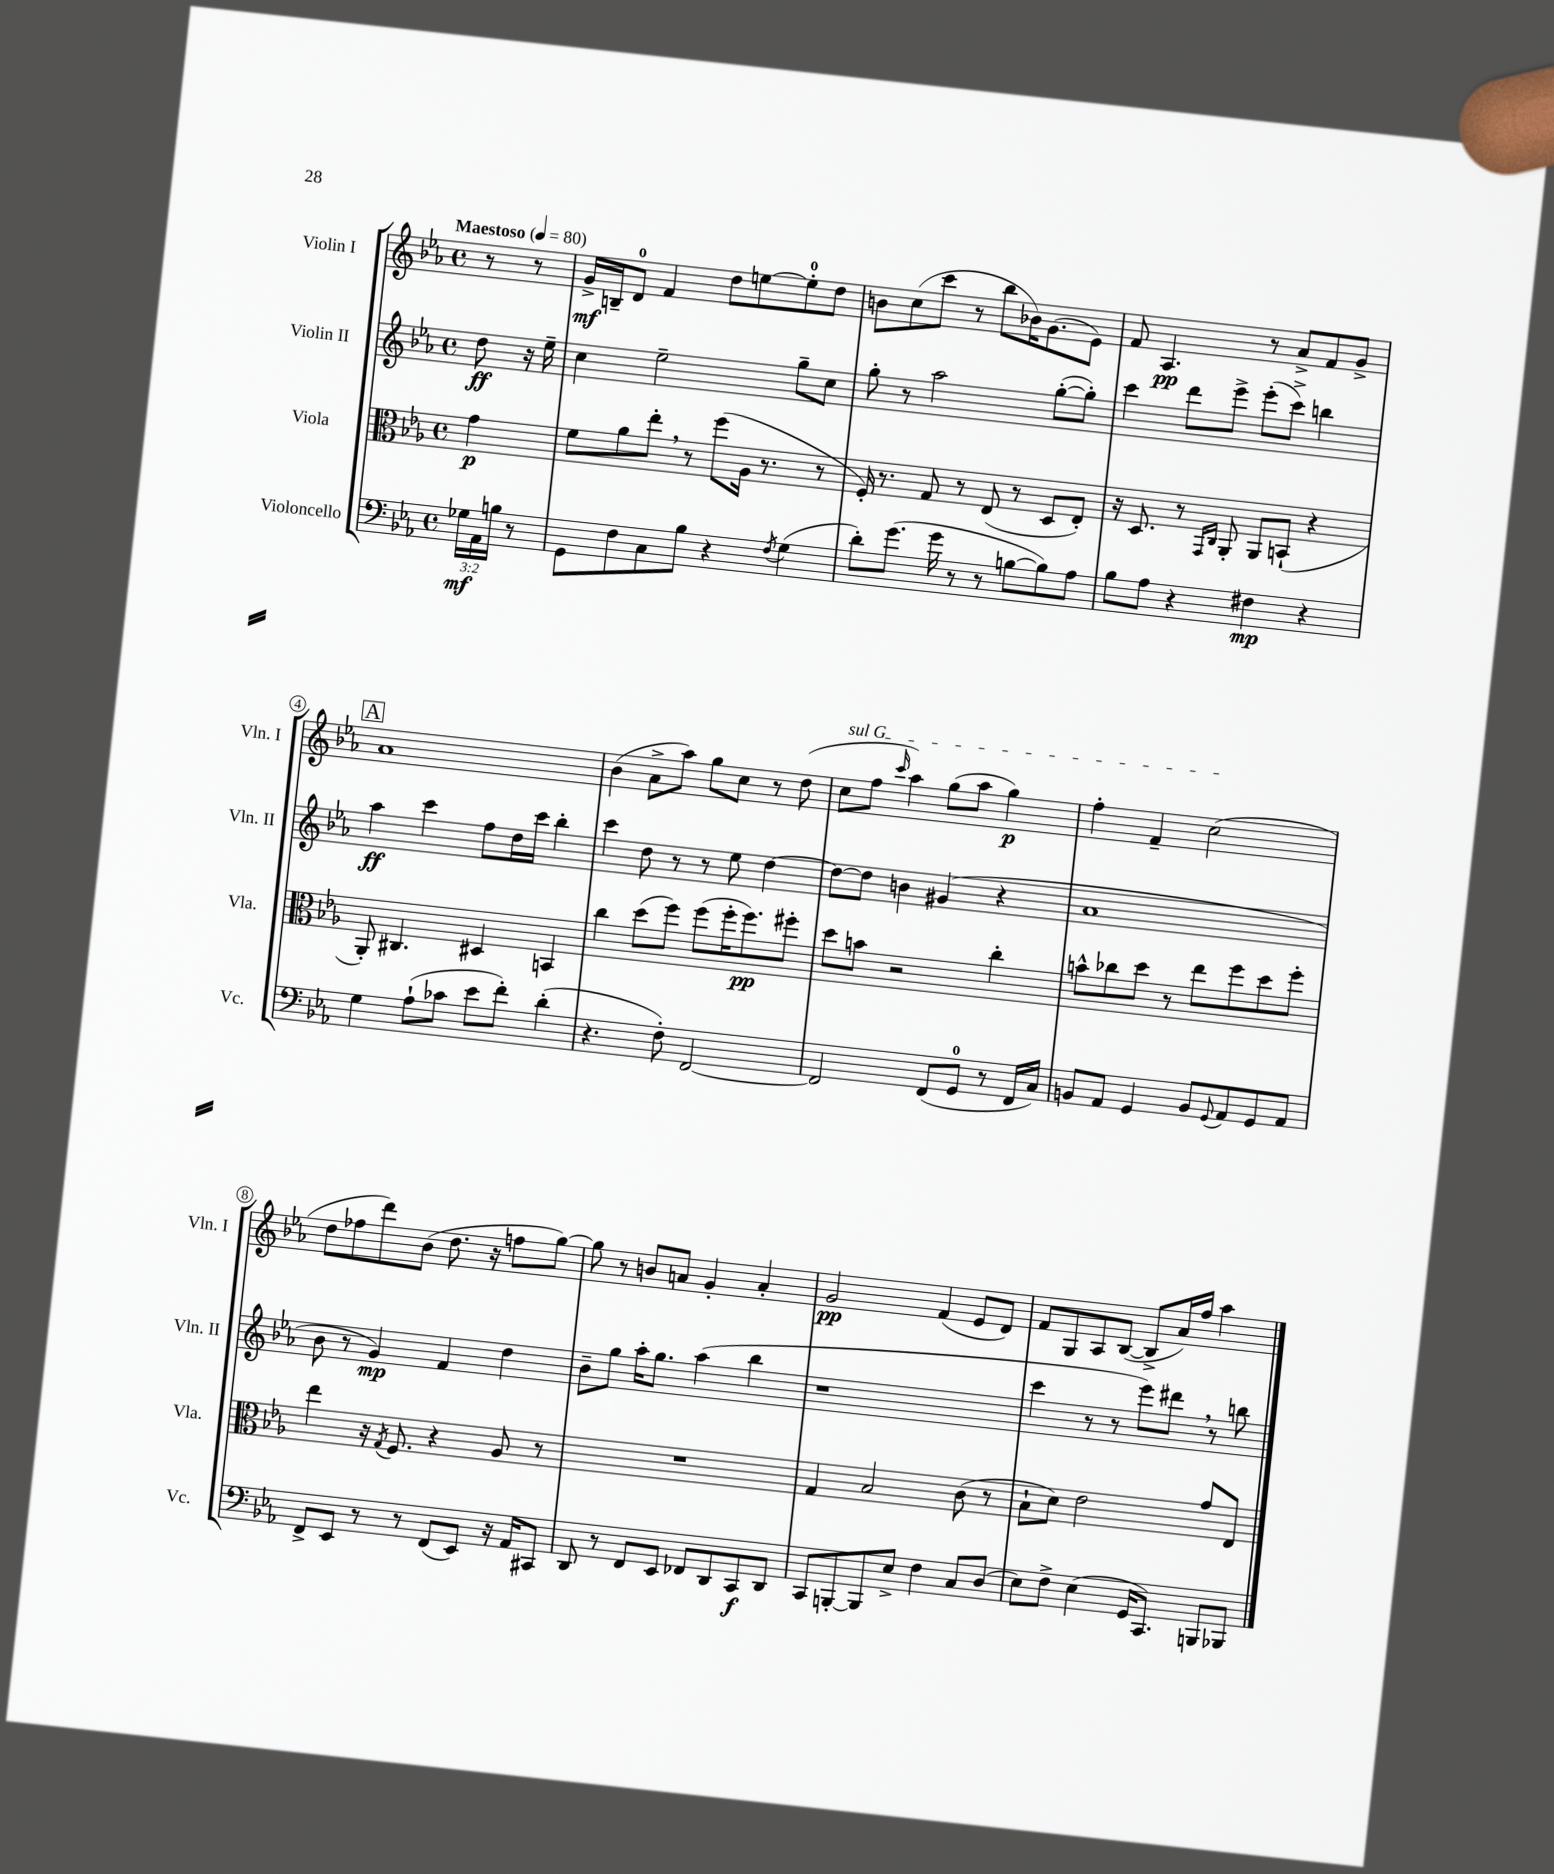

**kern	**kern	**kern	**kern
*staff4	*staff3	*staff2	*staff1
*clefF4	*clefC3	*clefG2	*clefG2
*k[b-e-a-]	*k[b-e-a-]	*k[b-e-a-]	*k[b-e-a-]
*M4/4	*M4/4	*M4/4	*M4/4
*met(c)	*met(c)	*met(c)	*met(c)
*MM80	*MM80	*MM80	*MM80
24G-\LL	4g\	8dd\	8r
24AA-\	.	.	.
24B\JJ	.	.	.
8r	.	16r	8r
.	.	16ee-~\	.
=	=	=	=
8GG\L	8f\L	4cc\	16g^/LL
.	.	.	16B~/J
8F\	8a-\	.	8d/J
8C\	8ee-'\J	2ee-~\	4f/
8B-\J	8r	.	.
4r	(8ff\L	.	8dd\L
.	16A-\Jk	.	[8ee\
.	8.r	.	.
8qF/	.	.	.
(4G\	.	8gg~\L	8ee'\]
.	8r	8cc\J	8dd\J
=	=	=	=
8d'\L)	16F'/)	8gg'\	8b\L
.	8.r	.	.
(8.g\J	.	8r	(8cc\
.	8G/	2aa-\	8ccc\J
16g\	.	.	.
8r	8r	.	8r
8r	(8E-/	.	8bb-\L
[8B\L	8r	.	16b-\K)
.	.	.	(8.g\
8B\])	8D/L	([8gg'\L	.
8A-\J	8E-'/J)	8gg'\]J)	8e-\J)
=	=	=	=
8B-\L	16r	4ccc\	8f/
.	8.D/	.	.
8A-\J	.	.	4.A-/
4r	8r	8ddd\L	.
.	16qqGG/LL	.	.
.	16qqC/JJ	.	.
.	8AA-'/	8eee-^\J	.
4F#\	8AA-/L	(8eee-'\L	8r
.	(8BB`/J	8ccc^\J)	8a-^/L
4r	4r	4bb\	8f/
.	.	.	8g^/J
=	=	=	=
4G\	8AA-'/)	4aa-\	1a-
.	4.C#/	.	.
(8A-`\L	.	4ccc\	.
8c-\J	.	.	.
8e-\L	4D#/	8ff\L	.
8f'\J)	.	16dd\L	.
.	.	16ccc\JJ	.
(4d'\	4BB/	4bb-'\	.
=	=	=	=
4.r	4cc\	4ccc\	(4b-\
.	(8dd\L	8dd\	8a-^\L
8F'\)	8ff\J)	8r	8aa-\J)
[2FF/	(8ff\L	8r	8gg\L
.	16ff'\K	8ee-\	8cc\J
.	8.ff\)	.	.
.	.	[4dd\	8r
.	8ff#'\J	.	(8dd\
=	=	=	=
2FF/]	8dd\L	8dd\_L	8cc\L
.	8b\J	8dd\]J	8ff\J
.	.	.	16qqccc/
.	2r	4b\	4aa-\)
(8FF/L	.	(4g#/	(8gg\L
8GG/J	.	.	8aa-\J
8r	4cc'\	4r	4gg\)
16FF/LL	.	.	.
16C/JJ)	.	.	.
=	=	=	=
8BB/L	8b^^\L	1a-	4ff'\
8AA-/J	8cc-\	.	.
4GG/	8dd\J	.	4f~/
.	8r	.	.
8BB/L	8ee-\L	.	(2cc\
8qqGG/	.	.	.
8AA-/	8ff\	.	.
8GG/	8dd\	.	.
8AA-/J	8ff'\J	.	.
=	=	=	=
8FF^/L	4ee-\	8b-\	8dd\L
8EE-/J	.	8r	8ff-\
8r	16r	4g/)	8ddd\)
.	8qG/	.	.
.	8.F/	.	.
8r	.	.	(8b-\J
(8FF/L	4r	4f/	8.dd\
8EE-/J)	.	.	.
.	.	.	16r
16r	8A-/	4dd\	8ff\L
16AA-/LK	.	.	.
8CC#/J	8r	.	[8gg\J)
=	=	=	=
8DD/	1r	8b-~\L	8gg\]
8r	.	8gg\J	8r
8FF/L	.	16aa-'\LK	8b/L
.	.	8.gg\J	.
8EE-/J	.	.	8a/J
8FF-/L	.	(4aa-\	4g'/
8DD/	.	.	.
8CC/	.	4bb-\	4a'/
8DD/J	.	.	.
=	=	=	=
8CC/L	4G/	1r	2g/
[8BBB'/	.	.	.
8BBB/]	2B-/	.	.
8E-^/J	.	.	.
4F\	.	.	(4f/
8C/L	(8c\	.	8e-/L
(8D/J	8r	.	8d/J)
=	=	=	=
8E-\L)	8B-`\L	4ccc\	8f/L
8F^\J	8d\J)	.	8G/
(4E-\	2e-\	8r	8A-/
.	.	8r	([8B-/J
16GG/LK	.	8eee-\L)	8B-^/]L
8.CC/J)	.	.	.
.	.	8ddd#\J	16a-/L)
.	.	.	16ff/JJ
8BBB/L	8g/L	8r	4aa-\
8BBB-/J	8E-/J	8bb\	.
==	==	==	==
*-	*-	*-	*-
